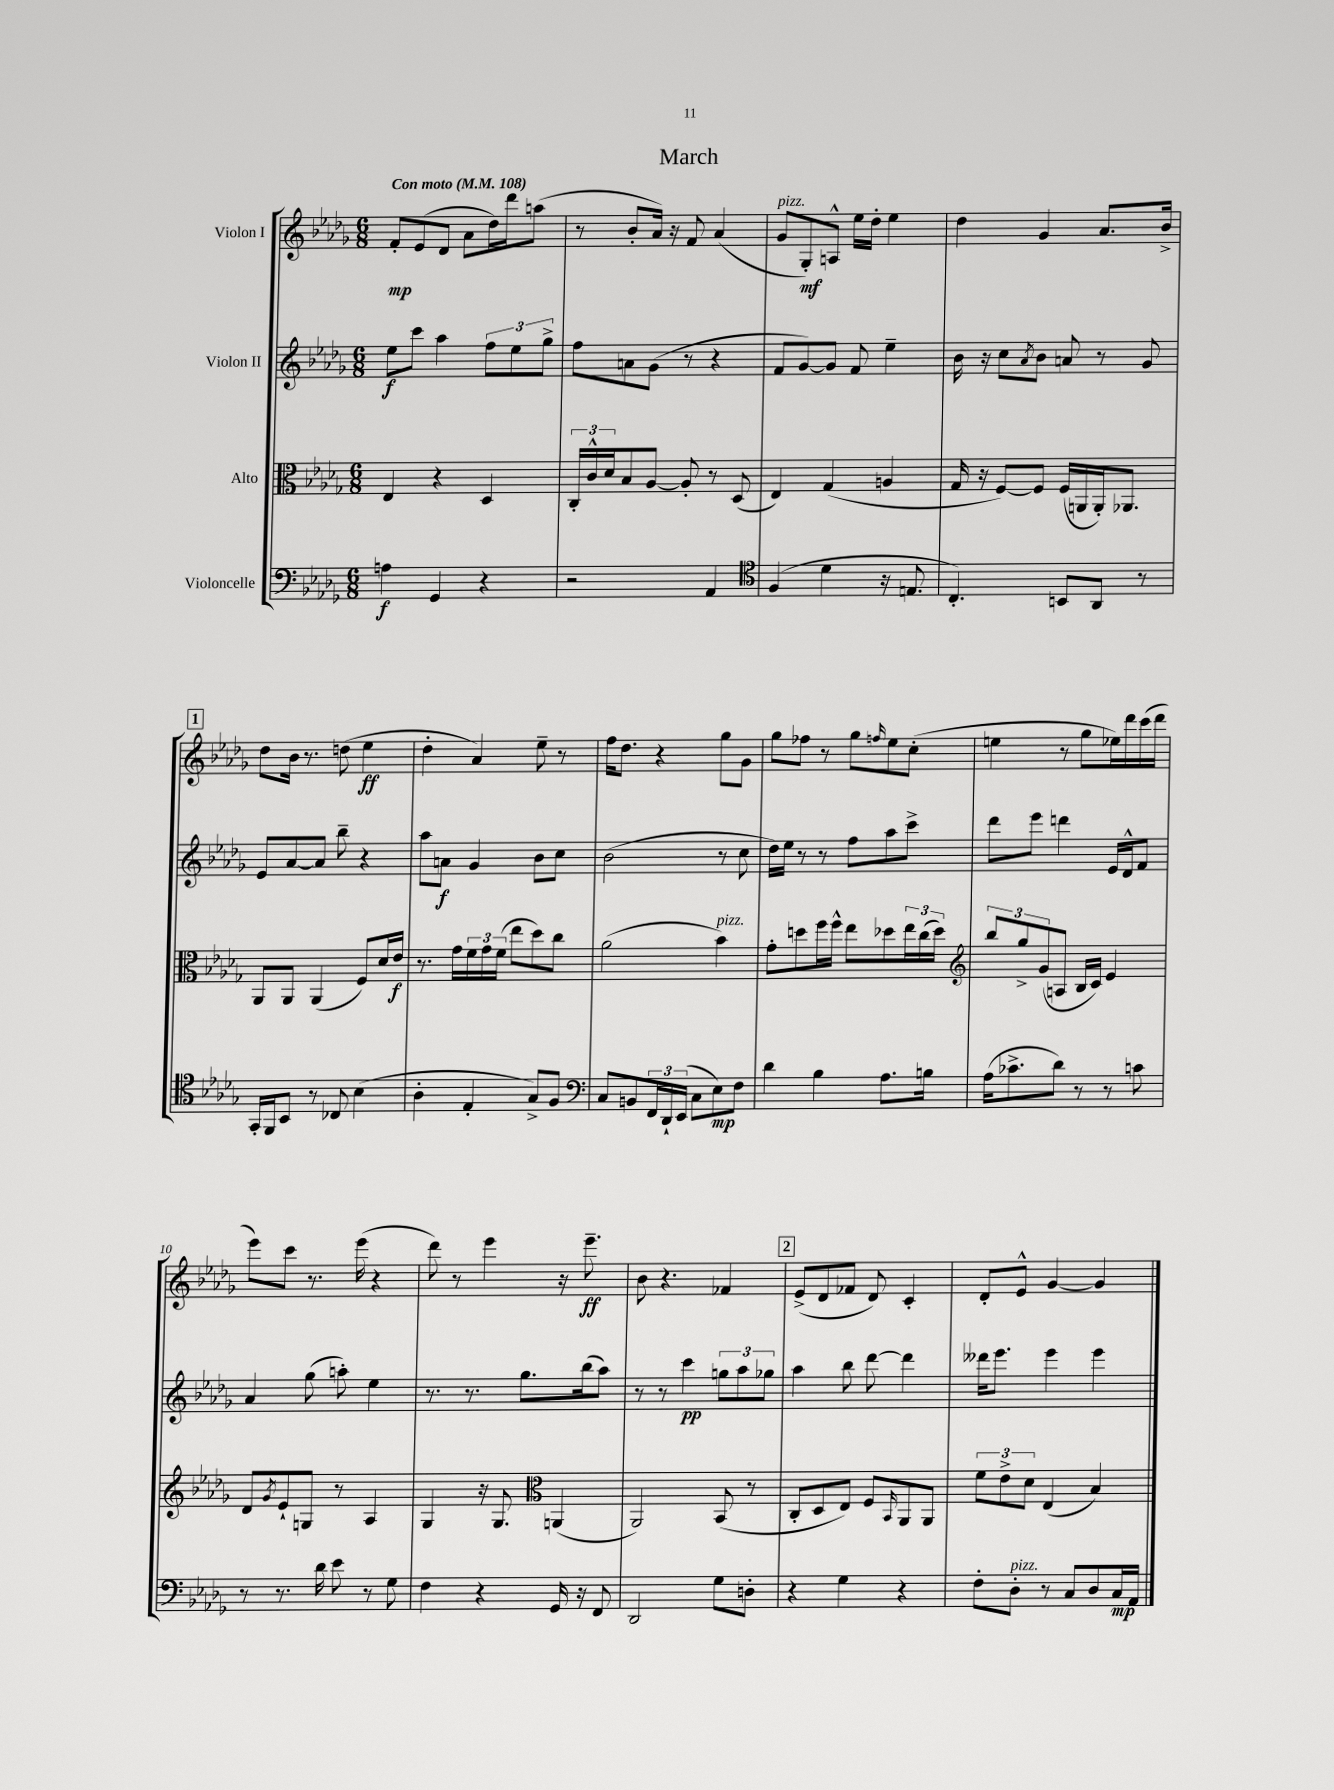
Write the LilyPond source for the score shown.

\header { title = "March" }
<<
\new StaffGroup <<
\new Staff = "s0" \with { instrumentName = "Violon I" } {
    \clef treble \key des \major \numericTimeSignature \time 6/8 \tempo "Con moto" 4 = 108
    f'8-.\mp ees'8( des'8 aes'8 des''16) des'''16 a''8( |
    r8 bes'8-. aes'16) r16 f'8 aes'4( |
    ges'8^\markup { \italic "pizz." } ges8-.\mf) a8-^ ees''16 des''16-. ees''4 |
    des''4 ges'4 aes'8. bes'16-> |
    \mark \markup { \box "1" } des''8 bes'16 r8. d''8( ees''4\ff |
    des''4-. aes'4) ees''8-- r8 |
    f''16 des''8. r4 ges''8 ges'8 |
    ges''8 fes''8 r8 ges''8 \grace { f''16 } ees''8 c''8-.( |
    e''4 r8 ges''8 ees''16) des'''16 c'''16( des'''16 |
    ees'''8) c'''8 r8. ees'''16( r4 |
    des'''8) r8 ees'''4 r16 ees'''8.--\ff |
    bes'8 r4. fes'4 |
    \mark \markup { \box "2" } ees'8->( des'8 fes'8 des'8) c'4-. |
    des'8-. ees'8-^ ges'4~ ges'4 \bar "|." |
}
\new Staff = "s1" \with { instrumentName = "Violon II" } {
    \clef treble \key des \major \numericTimeSignature \time 6/8
    ees''8\f c'''8 aes''4 \tuplet 3/2 { f''8 ees''8 ges''8-> } |
    f''8 a'8 ges'8( r8 r4 |
    f'8 ges'8~) ges'8 f'8 ees''4-- |
    bes'16 r16 c''8 \acciaccatura { aes'8 } bes'8 a'8 r8 ges'8 |
    \mark \markup { \box "1" } ees'8 aes'8~ aes'8 bes''8-- r4 |
    aes''8 a'8\f ges'4 bes'8 c''8 |
    bes'2( r8 c''8 |
    des''16) ees''16 r8 r8 f''8 aes''8 c'''8-> |
    des'''8 ees'''8 d'''4 ees'16 des'16-^ f'8 |
    aes'4 ges''8( a''8-.) ees''4 |
    r8. r8. ges''8. bes''16( aes''8) |
    r8 r8 c'''4\pp \tuplet 3/2 { g''8 aes''8 ges''8 } |
    \mark \markup { \box "2" } aes''4 bes''8 des'''8~ des'''4 |
    deses'''16 ees'''8. ees'''4 ees'''4 \bar "|." |
}
\new Staff = "s2" \with { instrumentName = "Alto" } {
    \clef alto \key des \major \numericTimeSignature \time 6/8
    ees4 r4 des4 |
    \tuplet 3/2 { c16-. c'16-^ des'16 } bes8 aes8~ aes8-. r8 des8( |
    ees4) ges4( a4 |
    ges16 r16 f8~) f8 f16( a,16 a,16-.) aes,8. |
    \mark \markup { \box "1" } aes,8 aes,8 aes,4( f8) des'16 ees'16\f |
    r8. ges'16 \tuplet 3/2 { f'16 ges'16 f'16( } ees''8 des''8) c''8 |
    aes'2( bes'4^\markup { \italic "pizz." }) |
    ges'8-. d''8 f''16 f''16-^ ees''8 des''8 \tuplet 3/2 { ees''16 c''16( des''16) } |
    \clef treble \tuplet 3/2 { bes''8 ges''8-> ges'8( } a8 bes16 c'16) ees'4 |
    des'8 \acciaccatura { ges'8 } ees'8-! g8 r8 aes4 |
    ges4 r16 ges8. \clef alto a,4( |
    aes,2) bes,8( r8 |
    \mark \markup { \box "2" } c8-. des8 ees8) f8 \grace { bes,16 } aes,8 aes,8 |
    \tuplet 3/2 { f'8 ees'8-> des'8 } ees4( bes4) \bar "|." |
}
\new Staff = "s3" \with { instrumentName = "Violoncelle" } {
    \clef bass \key des \major \numericTimeSignature \time 6/8
    a4\f ges,4 r4 |
    r2 aes,4 |
    \clef tenor f4( des'4 r16 e8. |
    c4.-.) b,8 aes,8 r8 |
    \mark \markup { \box "1" } ges,16-. f,16 bes,8 r8 ces8 bes4( |
    aes4-. ees4-. ges8->) f8 |
    \clef bass c8 b,8 \tuplet 3/2 { f,16 des,16-! ees,16( } c8 ees8\mp) f8 |
    des'4 bes4 aes8. b16 |
    aes16( ces'8.-> des'8) r8 r8 c'8 |
    r8 r8. des'16 ees'8 r8 ges8 |
    f4 r4 ges,16 r16 f,8 |
    des,2 ges8 d8-. |
    \mark \markup { \box "2" } r4 ges4 r4 |
    f8-. des8-.^\markup { \italic "pizz." } r8 c8 des8 c16\mp aes,16 \bar "|." |
}
>>
>>
